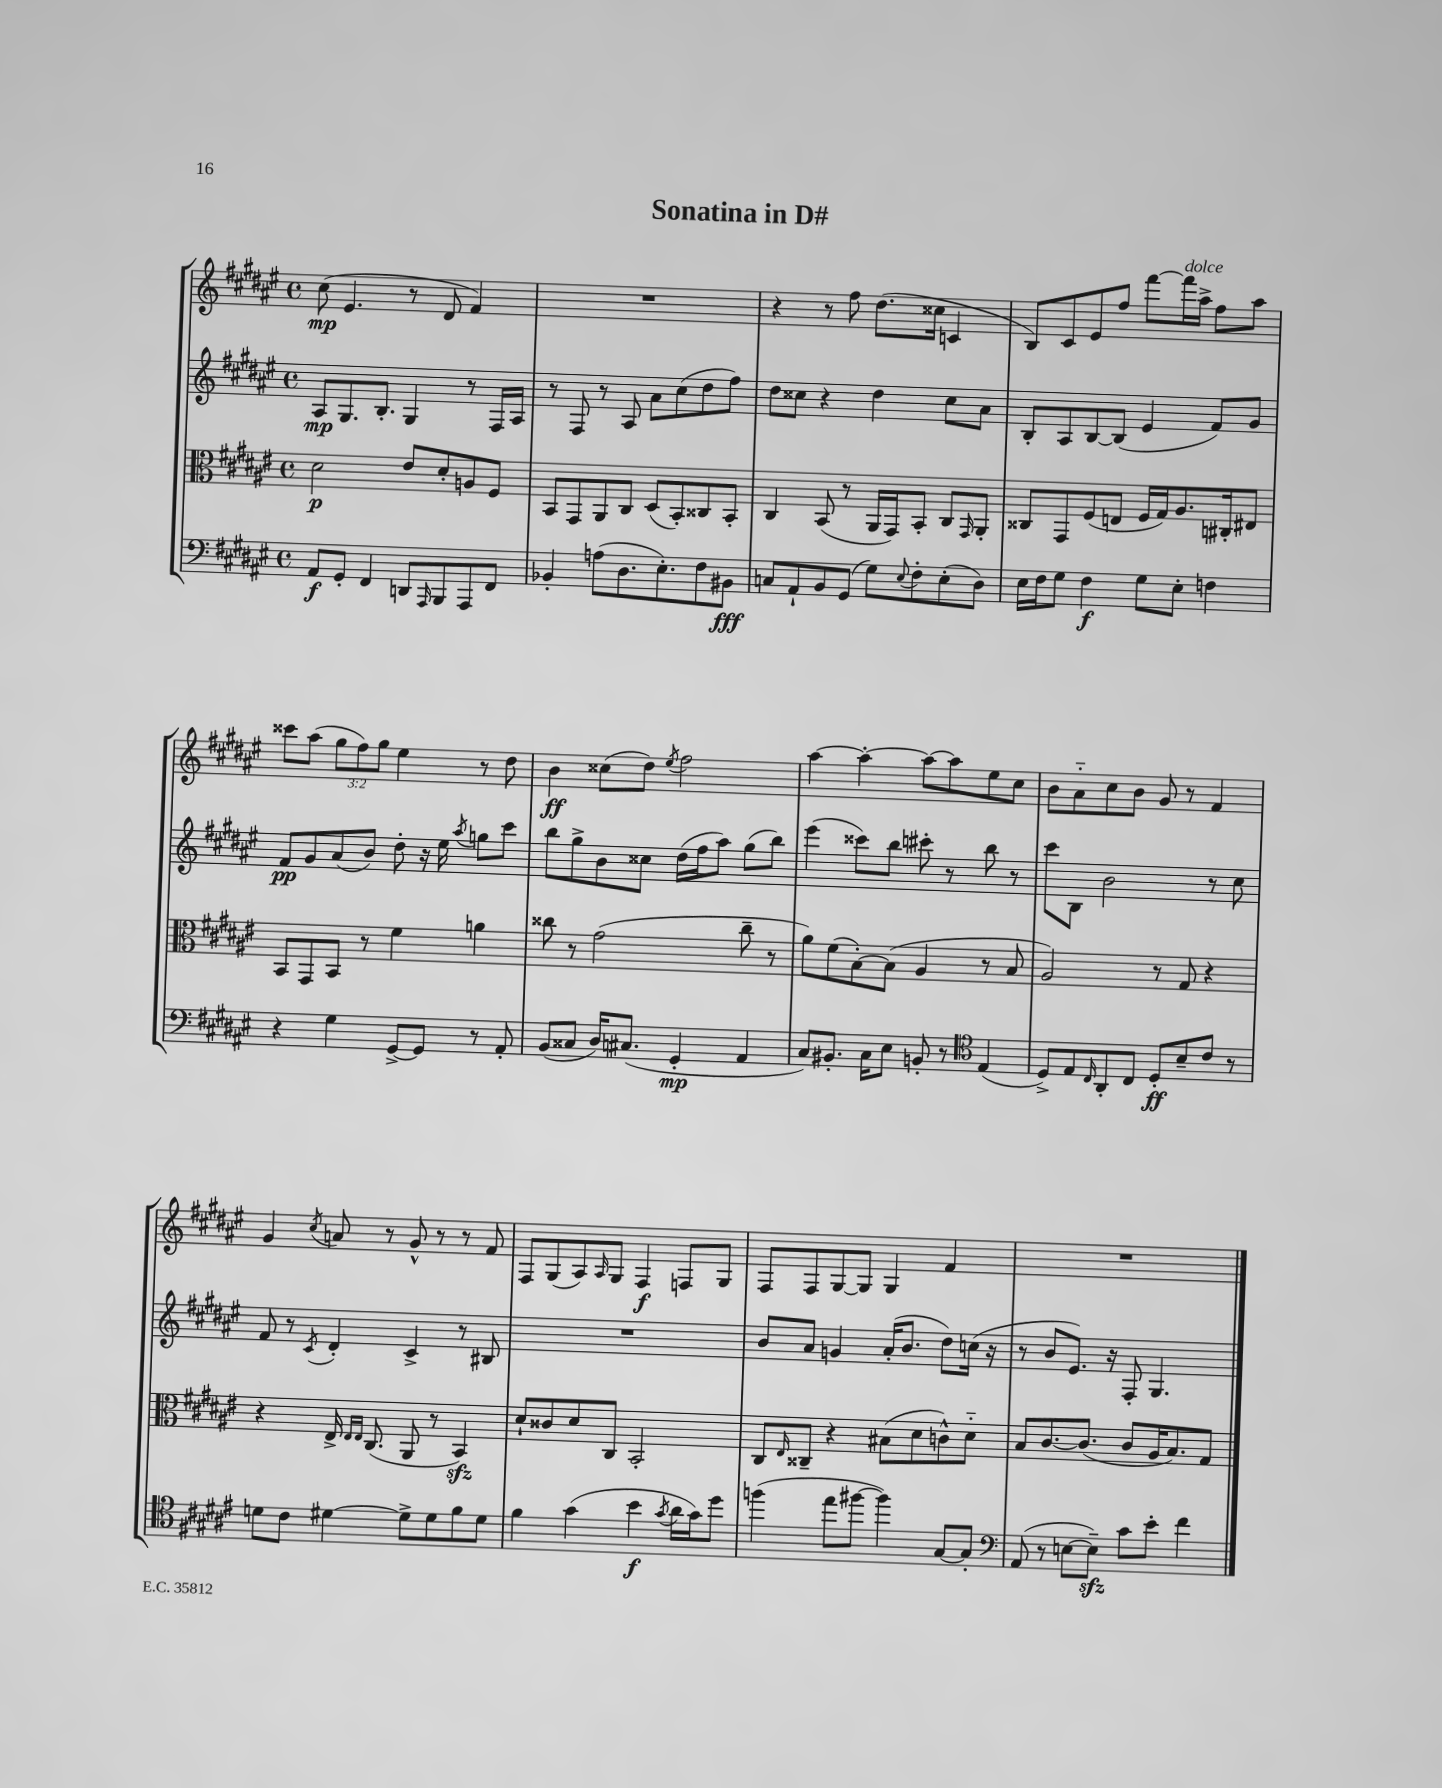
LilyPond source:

\header { title = "Sonatina in D#" }
<<
\new StaffGroup <<
\new Staff = "s0" {
    \clef treble \key fis \major \defaultTimeSignature \time 4/4 \override Staff.TupletNumber.text = #tuplet-number::calc-fraction-text
    cis''8\mp( eis'4. r8 dis'8 fis'4) |
    R1 |
    r4 r8 fis''8 dis''8.( cisis''16 c'4 |
    b8) cis'8 eis'8 fis''8 fis'''8~ fis'''16^\markup { \italic "dolce" } ais''16-> fis''8 ais''8 |
    cisis'''8 ais''8( \tuplet 3/2 { gis''8 fis''8) gis''8 } eis''4 r8 dis''8 |
    b'4\ff cisis''8( dis''8) \acciaccatura { eis''8 } fis''2 |
    ais''4~ ais''4~-. ais''8~ ais''8 eis''8 cis''8 |
    b'8 ais'8-_ cis''8 b'8 gis'8 r8 fis'4 |
    gis'4 \acciaccatura { cis''8 } a'8 r8 gis'8-^ r8 r8 fis'8 |
    fis8 gis8( ais8) \grace { ais16 } gis8 fis4\f f8 gis8 |
    fis8 fis8 gis8~ gis8 gis4 fis'4 |
    R1 \bar "|." |
}
\new Staff = "s1" {
    \clef treble \key fis \major \defaultTimeSignature \time 4/4
    ais8\mp gis8. b8.-. gis4 r8 fis16 ais16 |
    r8 fis8 r8 ais8 ais'8 cis''8( dis''8 fis''8) |
    dis''8 cisis''8 r4 dis''4 cisis''8 ais'8 |
    b8-. ais8 b8~ b8( eis'4 fis'8) gis'8 |
    fis'8\pp gis'8 ais'8( b'8) dis''8-. r16 eis''16 \acciaccatura { ais''8 } g''8 cis'''8 |
    b''8 gis''8-> b'8 cisis''8 dis''16( fis''16 ais''8) gis''8( b''8) |
    eis'''4( cisis'''8) b''8 cis'''8-. r8 b''8 r8 |
    cis'''8 b8 b'2 r8 cis''8 |
    fis'8 r8 \acciaccatura { cis'8 } dis'4-. cis'4-> r8 bis8 |
    R1 |
    b'8 ais'8 g'4 ais'16-.( b'8. dis''8) c''16( r16 |
    r8 b'8 eis'8.) r16 fis8-. gis4. \bar "|." |
}
\new Staff = "s2" {
    \clef alto \key fis \major \defaultTimeSignature \time 4/4
    dis'2\p eis'8 dis'8-. a8 fis8 |
    b,8 gis,8 ais,8 cis8 dis8( b,8-.) cisis8 b,8-. |
    cis4 b,8( r8 ais,16 gis,16) b,8-. cis8 \grace { gis,16 } ais,8-. |
    cisis8 gis,8 fis8( e8 fis16 gis16) ais8. cis16-. eis8 |
    b,8 gis,8 b,8 r8 fis'4 a'4 |
    cisis''8 r8 gis'2( cisis''8-- r8 |
    ais'8) fis'8( b8~-.) b8( ais4 r8 b8 |
    ais2) r8 gis8 r4 |
    r4 eis16-> \grace { eis16 eis16 } cis8.( ais,8 r8 b,4\sfz) |
    dis'8-! cisis'8 dis'8 cis8 b,2-. |
    cis8 \grace { eis16 } cisis8-- r4 bis8( dis'8 c'8-^) dis'8-_ |
    b8 cis'8.~ cis'8.( cis'8 ais16 b8.) gis8 \bar "|." |
}
\new Staff = "s3" {
    \clef bass \key fis \major \defaultTimeSignature \time 4/4
    ais,8\f gis,8-. fis,4 d,8 \grace { ais,,16 } b,,8 ais,,8 fis,8 |
    bes,4-. a8( dis8. eis8.-.) fis8 bis,8\fff |
    c8 ais,8-! b,8 gis,8( gis8) \appoggiatura { eis8 } fis8-. eis8-.( dis8) |
    eis16 fis16 gis8 fis4\f gis8 eis8-. f4 |
    r4 gis4 gis,8~-> gis,8 r8 ais,8-. |
    b,8( cisis8 dis16) cis8.( gis,4-.\mp ais,4 |
    cis8) bis,8.-. cis16 eis8 b,8-. r8 \clef tenor eis4( |
    dis8->) eis8 \grace { cis16 } ais,8-. cis8 dis8-.\ff b8-- cis'8 r8 |
    d'8 cis'8 dis'4~ dis'8-> dis'8 fis'8 dis'8 |
    fis'4 gis'4( b'4\f \acciaccatura { gis'8 } ais'16 gis'16) dis''8 |
    f''4( eis''8 fis''8~ fis''4) gis8~ gis8-. |
    \clef bass ais,8( r8 e8~ e8--\sfz) cis'8 eis'8-. fis'4 \bar "|." |
}
>>
>>
\layout { \context { \Score \remove "Bar_number_engraver" } }
